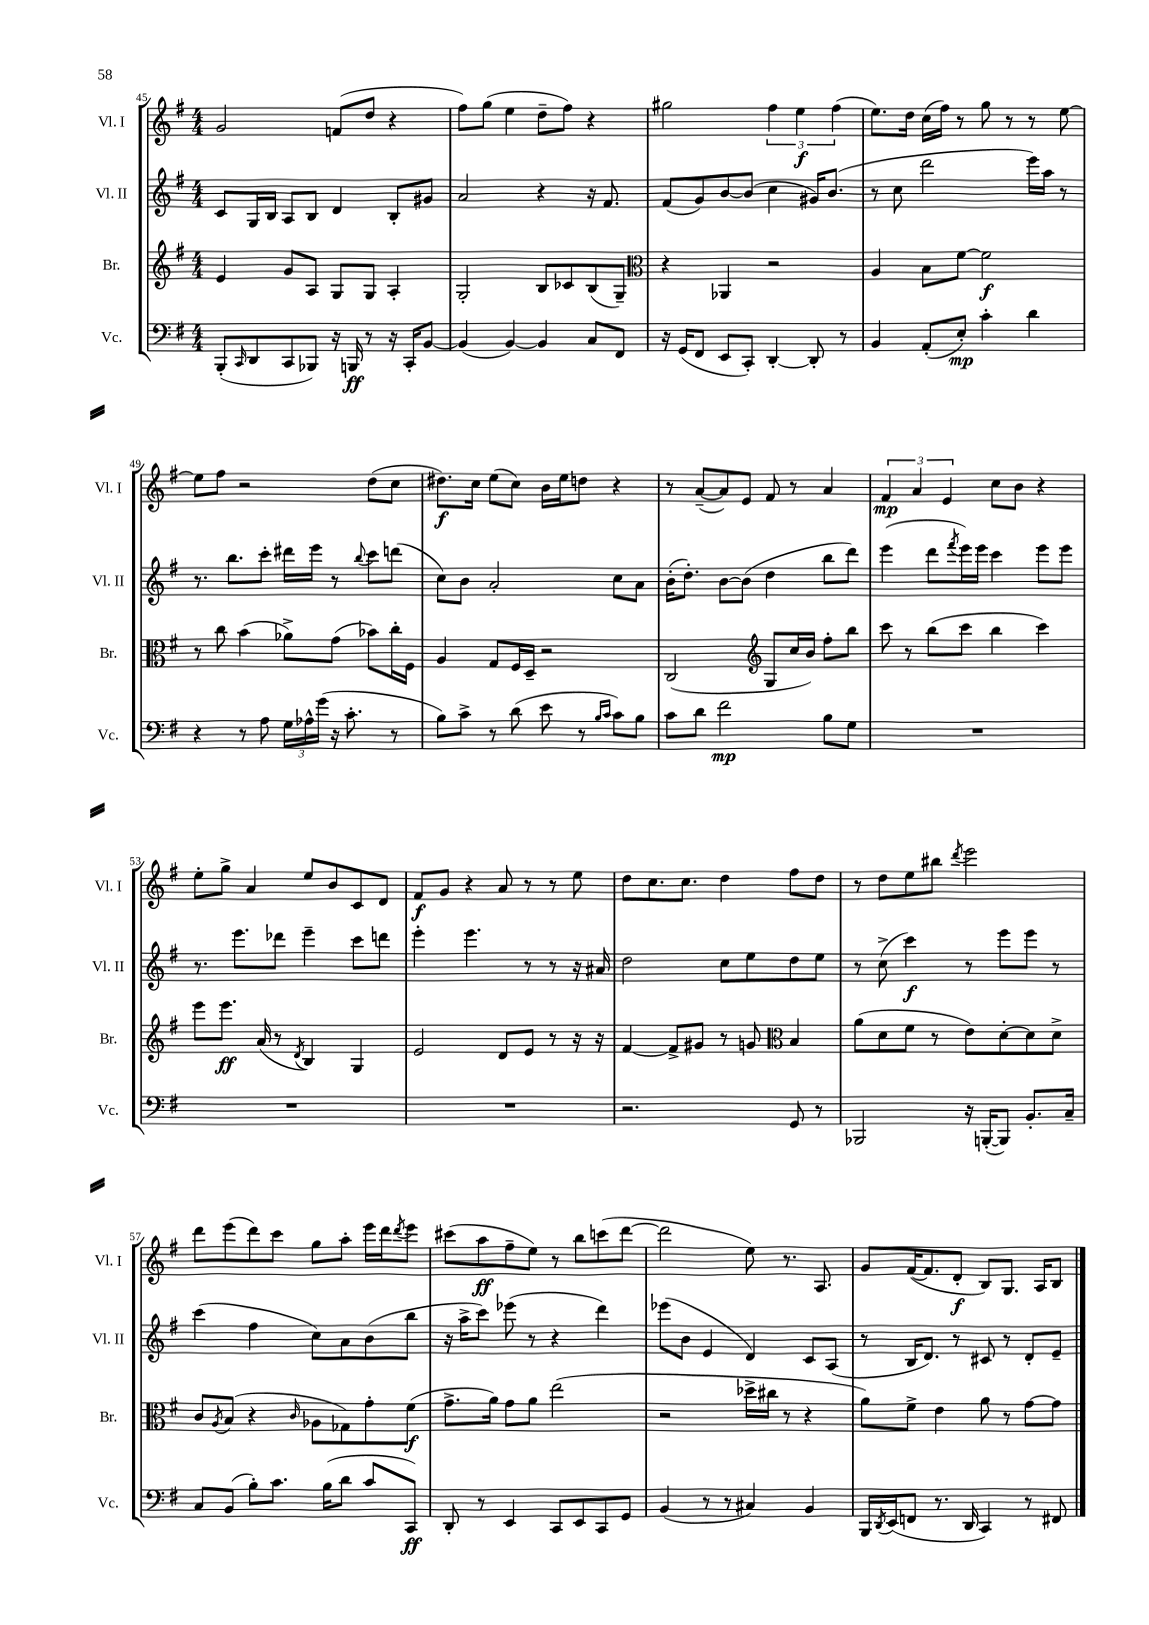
<<
\new StaffGroup <<
\new Staff = "s0" \with { instrumentName = "Vl. I" shortInstrumentName = "Vl. I" } {
    \clef treble \key g \major \numericTimeSignature \time 4/4
    g'2 f'8( d''8 r4 |
    fis''8) g''8( e''4 d''8-- fis''8) r4 |
    gis''2 \tuplet 3/2 { fis''4 e''4\f fis''4( } |
    e''8.) d''16 c''16( fis''16) r8 g''8 r8 r8 e''8~ |
    e''8 fis''8 r2 d''8( c''8 |
    dis''8.\f) c''16 e''8( c''8) b'16 e''16 d''8 r4 |
    r8 a'8~--( a'8) e'8 fis'8 r8 a'4 |
    \tuplet 3/2 { fis'4\mp a'4 e'4 } c''8 b'8 r4 |
    e''8-. g''8-> a'4 e''8 b'8 c'8 d'8 |
    fis'8\f g'8 r4 a'8 r8 r8 e''8 |
    d''8 c''8. c''8. d''4 fis''8 d''8 |
    r8 d''8 e''8 bis''8 \acciaccatura { d'''8 } e'''2 |
    d'''8 e'''8( d'''8) c'''8 g''8 a''8-. e'''16 d'''16 \acciaccatura { d'''8 } e'''8 |
    cis'''8( a''8\ff fis''8-- e''8) r8 b''8 c'''8( d'''8~ |
    d'''2 e''8) r8. a8. |
    g'8 fis'16~( fis'8. d'8-.\f b8) g8. a16 b8 \bar "|." |
}
\new Staff = "s1" \with { instrumentName = "Vl. II" shortInstrumentName = "Vl. II" } {
    \clef treble \key g \major \numericTimeSignature \time 4/4
    c'8 g16 b16 a8 b8 d'4 b8-. gis'8 |
    a'2 r4 r16 fis'8. |
    fis'8( g'8) b'8~ b'8( c''4 gis'16) b'8.( |
    r8 c''8 d'''2 e'''16) a''16 r8 |
    r8. b''8. c'''8-. dis'''16 e'''16 r8 \appoggiatura { b''8 } c'''8 d'''8( |
    c''8) b'8 a'2-. c''8 a'8 |
    b'16-.( d''8.-.) b'8~ b'8( d''4 b''8 d'''8) |
    e'''4( d'''8 \acciaccatura { fis'''8 } e'''16) e'''16 c'''4 e'''8 e'''8 |
    r8. e'''8. des'''8 e'''4-- c'''8 d'''8 |
    e'''4-. e'''4. r8 r8 r16 ais'16 |
    d''2 c''8 e''8 d''8 e''8 |
    r8 c''8->( c'''4\f) r8 e'''8 e'''8 r8 |
    c'''4( fis''4 c''8) a'8 b'8( b''8 |
    r16 a''16-> c'''8) ees'''8( r8 r4 d'''4) |
    ees'''8( b'8 e'4 d'4) c'8 a8( |
    r8 b16 d'8.) r8 cis'8 r8 d'8-. e'8-- \bar "|." |
}
\new Staff = "s2" \with { instrumentName = "Br." shortInstrumentName = "Br." } {
    \clef treble \key g \major \numericTimeSignature \time 4/4
    e'4 g'8 a8 g8 g8 a4-. |
    g2-. b8 ces'8 b8( g8--) |
    \clef alto r4 aes,4 r2 |
    a4 b8 fis'8~ fis'2\f |
    r8 c''8 b'4( aes'8->) g'8( bes'8) c''16-. fis16 |
    a4 g8 fis16 d16-- r2 |
    c2( \clef treble g8 c''16 b'16) fis''8-. b''8 |
    c'''8 r8 b''8( c'''8 b''4 c'''4) |
    e'''8 e'''8.\ff a'16( r8 \acciaccatura { d'8 } b4) g4 |
    e'2 d'8 e'8 r8 r16 r16 |
    fis'4~ fis'8-> gis'8 r8 g'8 \clef alto b4 |
    a'8( d'8 fis'8 r8 e'8) d'8~-. d'8 d'8-> |
    c'8 \acciaccatura { a8 } b8( r4 \grace { c'16 } aes8 ges8) g'8-. fis'8\f( |
    g'8.-> a'16) g'8 a'8 e''2( |
    r2 des''16-> cis''16 r8 r4 |
    a'8) fis'8-> e'4 a'8 r8 g'8~ g'8 \bar "|." |
}
\new Staff = "s3" \with { instrumentName = "Vc." shortInstrumentName = "Vc." } {
    \clef bass \key g \major \numericTimeSignature \time 4/4
    b,,8-.( \grace { c,16 } d,8 c,8 bes,,8) r16 b,,16\ff r8 r16 c,16-. b,8~ |
    b,4( b,4~) b,4 c8 fis,8 |
    r16 g,16( fis,8 e,8 c,8-.) d,4~-. d,8-. r8 |
    b,4 a,8-.( e8-.\mp) c'4-. d'4 |
    r4 r8 a8 \tuplet 3/2 { g16 aes16-^ g'16( } r16 c'8.-. r8 |
    b8) c'8-> r8 d'8( e'8 r8 \grace { b16 c'16 } c'8) b8 |
    c'8 d'8 fis'2\mp b8 g8 |
    R1 |
    R1 |
    R1 |
    r2. g,8 r8 |
    bes,,2 r16 b,,16~-.( b,,8) b,8.-. c16-- |
    c8 b,8( b8-.) c'8. b16( d'8 c'8 c,8\ff) |
    d,8-. r8 e,4 c,8 e,8 c,8 g,8 |
    b,4( r8 r8 cis4) b,4 |
    b,,16 \acciaccatura { d,8 } e,16( f,8 r8. d,16 c,4) r8 fis,8 \bar "|." |
}
>>
>>
\layout { \context { \Score currentBarNumber = #45 } }
